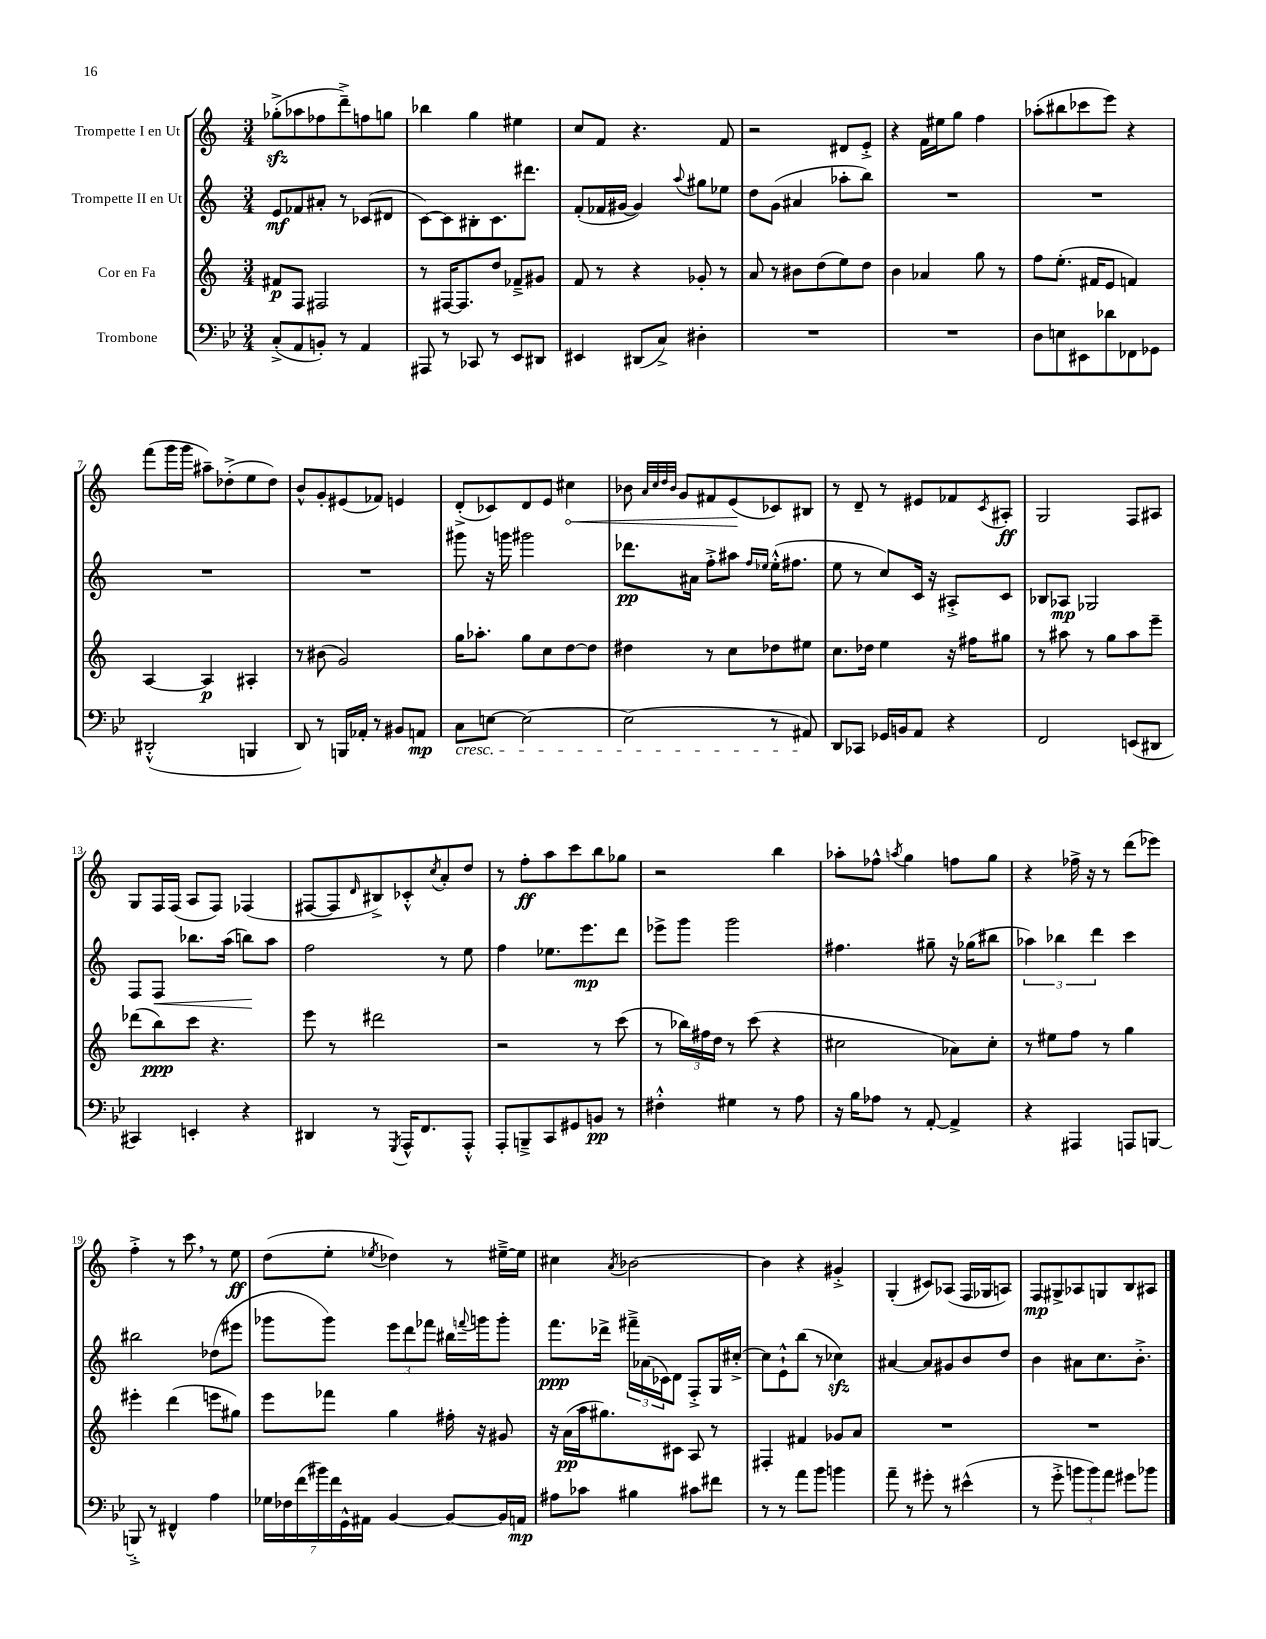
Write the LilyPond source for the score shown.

<<
\new StaffGroup <<
\new Staff = "s0" \with { instrumentName = "Trompette I en Ut" } {
    \clef treble \key c \major \numericTimeSignature \time 3/4
    ges''8-.->\sfz( aes''8 fes''8 d'''8--->) f''8 g''8 |
    bes''4 g''4 eis''4 |
    c''8 f'8 r4. f'8 |
    r2 dis'8 e'8-.-> |
    r4 f'16 eis''16 g''8 f''4 |
    aes''8-.( bis''8 ces'''8 e'''8) r4 |
    f'''8( g'''16 g'''16 ais''8--) des''8-.->( e''8 des''8) |
    b'8-^ g'8-. eis'8( fes'8) e'4 |
    d'8-.->( ces'8) d'8 e'8 \once \override Hairpin.circled-tip = ##t cis''4\< |
    bes'8 \grace { a'32 c''32 d''32 bes'32 } g'8 fis'8 e'8\!( ces'8) bis8 |
    r8 d'8-- r8 eis'8 fes'8 \acciaccatura { c'8 } ais8-.\ff |
    g2 f8 ais8 |
    g8 f16 f16( a8 f8) fes4( |
    fis8~ fis8 \grace { d'16 } bis8->) ces'8-.-^ \acciaccatura { c''8 } a'8-. d''8 |
    r8 f''8-.\ff a''8 c'''8 b''8 ges''8 |
    r2 b''4 |
    aes''8-. fes''8-^ \acciaccatura { a''8 } g''4 f''8 g''8 |
    r4 fes''16-> r16 r8 d'''8( ees'''8) |
    f''4-.-> r8 c'''8 \breathe r8 e''8\ff |
    d''8( e''8-. \acciaccatura { ees''8 } des''4) r8 eis''16~---> eis''16 |
    cis''4 \acciaccatura { a'8 } bes'2~ |
    bes'4 r4 gis'4-.-> |
    g4-.( cis'8) aes8( f16 ges16 a8) |
    f8\mp gis8-> aes8 g8 b8 ais8 \bar "|." |
}
\new Staff = "s1" \with { instrumentName = "Trompette II en Ut" } {
    \clef treble \key c \major \numericTimeSignature \time 3/4
    e'8\mf fes'8 ais'8-. r8 ces'8( dis'8 |
    c'8~) c'8 bis8-. c'8. dis'''8. |
    f'8-.( fes'16 gis'16~ gis'4) \appoggiatura { a''8 } gis''8 ees''8 |
    d''8 g'8( ais'4 aes''8-. b''8) |
    R2. |
    R2. |
    R2. |
    R2. |
    gis'''8 r16 g'''16 gis'''2 |
    des'''8.\pp ais'16 f''8-.-> ais''8 \grace { f''16 ees''16 } ees''16-.-^( fis''8. |
    e''8 r8 c''8) c'16 r16 ais8-.-> c'8 |
    bes8 aes8\mp ges2 |
    f8 f8\< bes''8. a''16( b''8\!) a''8 |
    f''2 r8 e''8 |
    f''4 ees''8. e'''8.\mp d'''8 |
    ees'''8-> g'''8 g'''2 |
    fis''4. gis''8-- r16 ges''16( bis''8 |
    \tuplet 3/2 { aes''4) bes''4 d'''4 } c'''4 |
    bis''2 des''8( eis'''8 |
    ges'''8 ges'''8) \tuplet 3/2 { e'''8 d'''8 fes'''8 } bis''16 \appoggiatura { f'''8 } g'''16 g'''8-. |
    f'''8.\ppp des'''16-> \tuplet 3/2 { fis'''16---> aes'16( ces'16) } d'8 f8-.-> g16 cis''16~-.-> |
    cis''8 e'8-!-^ b''8( r8 ces''4\sfz) |
    ais'4~ ais'8 gis'8 b'8 d''8 |
    b'4 ais'8 c''8. b'8.-.-> \bar "|." |
}
\new Staff = "s2" \with { instrumentName = "Cor en Fa" } {
    \clef treble \key c \major \numericTimeSignature \time 3/4
    fis'8\p f8 fis2 |
    r8 fis16~ fis8. d''8 fes'8---> gis'8 |
    f'8 r8 r4 ges'8-. r8 |
    a'8 r8 bis'8 d''8( e''8) d''8 |
    b'4 aes'4 g''8 r8 |
    f''8 e''8.-.( fis'16 e'8 f'4) |
    a4~ a4\p ais4-. |
    r8 bis'8( g'2) |
    g''16 aes''8.-. g''8 c''8 d''8~ d''8 |
    dis''4 r8 c''8 des''8 eis''8 |
    c''8. des''16 e''4 r16 fis''16 gis''8 |
    r8 ais''8 r8 g''8 ais''8 e'''8-- |
    des'''8( b''8\ppp) c'''8 r4. |
    e'''8 r8 dis'''2 |
    r2 r8 c'''8( |
    r8 \tuplet 3/2 { bes''16) fis''16 d''16 } r8 c'''8( r4 |
    cis''2 aes'8) cis''8-. |
    r8 eis''8 f''8 r8 g''4 |
    eis'''4-. d'''4( e'''8 gis''8) |
    e'''8 fes'''8 g''4 fis''16-. r16 gis'8 |
    r16 a'16\pp( a''16 gis''8.) cis'8 a8 r8 |
    fis4-. fis'4 ges'8 a'8 |
    R2. |
    R2. \bar "|." |
}
\new Staff = "s3" \with { instrumentName = "Trombone" } {
    \clef bass \key bes \major \numericTimeSignature \time 3/4
    c8-.->( a,8 b,8-.) r8 a,4 |
    ais,,8 r8 ces,8 r8 ees,8 dis,8 |
    eis,4 dis,8( c8->) dis4-. |
    R2. |
    R2. |
    d8 e8 eis,8 des'8 fes,8 ges,8 |
    dis,2-.-^( b,,4 |
    d,8) r8 b,,16 aes,16-. r8 bis,8 a,8\mp |
    c8\cresc e8~ e2~ |
    e2( r8 ais,8\!) |
    d,8 ces,8 ges,16 b,16 a,8 r4 |
    f,2 e,8( dis,8 |
    cis,4) e,4-. r4 |
    dis,4 r8 \acciaccatura { g,,8 } a,,16-^ f,8. a,,8-.-^ |
    a,,8-. b,,8---> c,8 gis,8 b,8\pp r8 |
    fis4-.-^ gis4 r8 a8 |
    r16 bes16 aes8 r8 a,8~-. a,4-> |
    r4 ais,,4 a,,8 b,,8~ |
    b,,8-.-> r8 fis,4-^ a4 |
    \tuplet 7/4 { ges16 fes16 f'16( bis'16) f'16 g,16-^ ais,16 } bes,4~ bes,8~ bes,16 a,16\mp |
    ais8 ces'8 bis4 cis'8 fis'8 |
    r8 r8 a'8 bes'8 b'4 |
    a'8-- r8 gis'8-. r8 eis'4-^( |
    r8 g'8-.-> \tuplet 3/2 { b'8 b'8) a'8 } gis'8 bes'8 \bar "|." |
}
>>
>>
